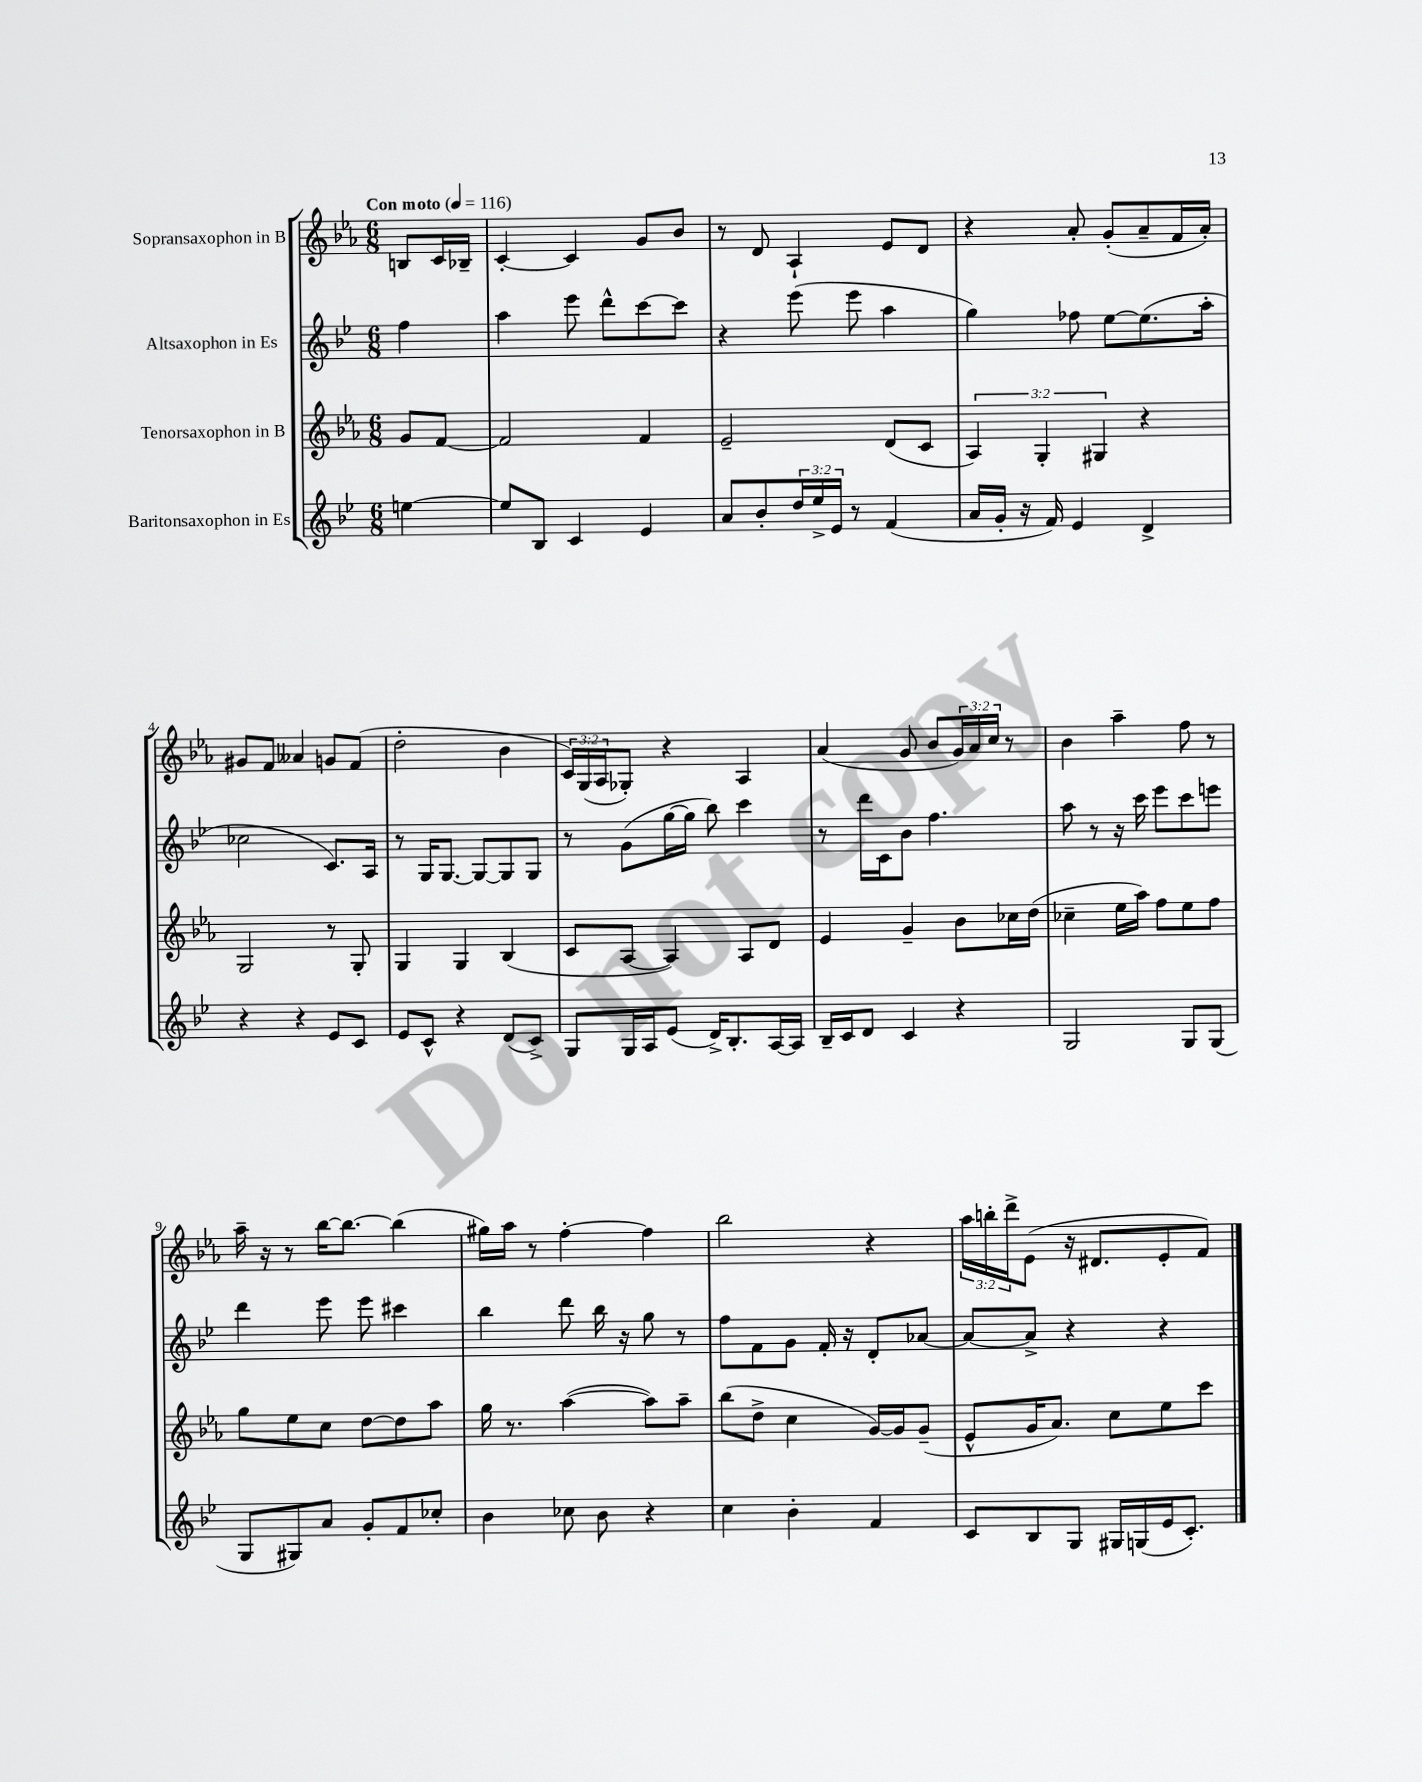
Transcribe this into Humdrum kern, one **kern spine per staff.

**kern	**kern	**kern	**kern
*staff4	*staff3	*staff2	*staff1
*clefG2	*clefG2	*clefG2	*clefG2
*k[b-e-]	*k[b-e-a-]	*k[b-e-]	*k[b-e-a-]
*M6/8	*M6/8	*M6/8	*M6/8
*MM116	*MM116	*MM116	*MM116
[4ee\	8g/L	4ff\	8B/L
.	[8f/J	.	16c/L
.	.	.	16B-~/JJ
=	=	=	=
8ee/]L	2f/]	4aa\	[4c'/
8B-/J	.	.	.
4c/	.	8eee-\	4c/]
.	.	8ddd^^\L	.
4e-/	4f/	[8ccc\	8g/L
.	.	8ccc\]J	8b-/J
=	=	=	=
8a/L	2e-~/	4r	8r
8b-'/	.	.	8d/
24dd/L	.	(8eee-\	4A-`/
24ee-^/	.	.	.
24e-/JJ	.	.	.
8r	.	8eee-\	.
(4f/	(8d/L	4aa\	8e-/L
.	8c/J	.	8d/J
=	=	=	=
16a/LL	6A-/)	4gg\)	4r
16g'/JJ	.	.	.
16r	.	.	.
.	6G'/	.	.
16f/)	.	.	.
4e-/	.	8ff-\	8a-'/
.	6G#/	.	.
.	.	[8ee-\L	(8g'/L
4d^/	4r	(8.ee-\]	8a-~/
.	.	.	16f/L
.	.	16aa'\Jk	16a-'/JJ)
=	=	=	=
4r	2G/	2cc-\	8g#/L
.	.	.	8f/J
4r	.	.	4a--/
8e-/L	8r	8.c/L)	8g/L
8c/J	8G'/	.	(8f/J
.	.	16A/Jk	.
=	=	=	=
8e-/L	4G/	8r	2dd'\
8c^^/J	.	16G/LK	.
.	.	[8.G/J	.
4r	4G/	.	.
.	.	8G/_L	.
(8d/L	(4B-/	8G/]	4b-\
8c^/J)	.	8G/J	.
=	=	=	=
8G/L	8c/L	8r	24c/LL)
.	.	.	(24G/
.	.	.	24A-/J
16G/L	[8A-/J	(8g\L	8G-'/J)
16A/J	.	.	.
(8e-/J	4A-/])	[16gg\L	4r
.	.	16gg\]JJ	.
16d^/LK)	.	8bb-\)	.
8.B-'/	.	.	.
.	8A-/L	4ccc\	4A-/
[16A/L	8d/J	.	.
16A/]JJ	.	.	.
=	=	=	=
16B-~/LL	4e-/	8r	(4a-/
16c/J	.	.	.
8d/J	.	16ddd\LL	.
.	.	16c\J	.
4c/	4g~/	8b-\J	8g/
.	.	4.ff\	8b-/L
4r	8b-\L	.	24g/L)
.	.	.	24a-/
.	.	.	24cc/JJ
.	16cc-\L	.	8r
.	(16dd\JJ	.	.
=	=	=	=
2G/	4cc-~\	8aa\	4b-\
.	.	8r	.
.	16ee-\LL	16r	4aa-~\
.	16aa-\JJ)	16ccc\	.
.	8ff\L	8eee-\L	.
8G/L	8ee-\	8ccc\	8ff\
(8G/J	8ff\J	8eee\J	8r
=	=	=	=
8G/L	8gg\L	4ddd\	16aa-~\
.	.	.	16r
8G#/)	8ee-\	.	8r
8a/J	8cc\J	8eee-\	[16bb-\LK
.	.	.	8.bb-\_J
8g'/L	[8dd\L	8eee-\	.
8f/	8dd\]	4ccc#\	(4bb-\]
8cc-'/J	8aa-\J	.	.
=	=	=	=
4b-\	16gg\	4bb-\	16gg#\LL)
.	8.r	.	16aa-\JJ
.	.	.	8r
8cc-\	([4aa-\	8ddd\	[4ff'\
8b-\	.	16bb-\	.
.	.	16r	.
4r	8aa-\]L)	8gg\	4ff\]
.	8aa-~\J	8r	.
=	=	=	=
4cc\	(8bb-\L	8ff\L	2bb-\
.	8dd^\J	8f\	.
4b-'\	4cc\	8g\J	.
.	.	16f'/	.
.	.	16r	.
4f/	[16g/LL)	8d'/L	4r
.	16g/]J	.	.
.	(8g~/J	[8a-/J	.
=	=	=	=
8c/L	8e-^^/L	8a-/_L	24aa-\LL
.	.	.	24bb'\
.	.	.	24ddd^\J
8B-/	16g/K	8a-^/]J	(8e-\J
.	8.a-/J)	.	.
8G/J	.	4r	16r
.	.	.	8.d#/L
16G#/LL	8cc\L	.	.
(16G/	.	.	.
16e-/J	8ee-\	4r	8e-'/
8.c'/J)	.	.	.
.	8ccc\J	.	8f/J)
==	==	==	==
*-	*-	*-	*-
